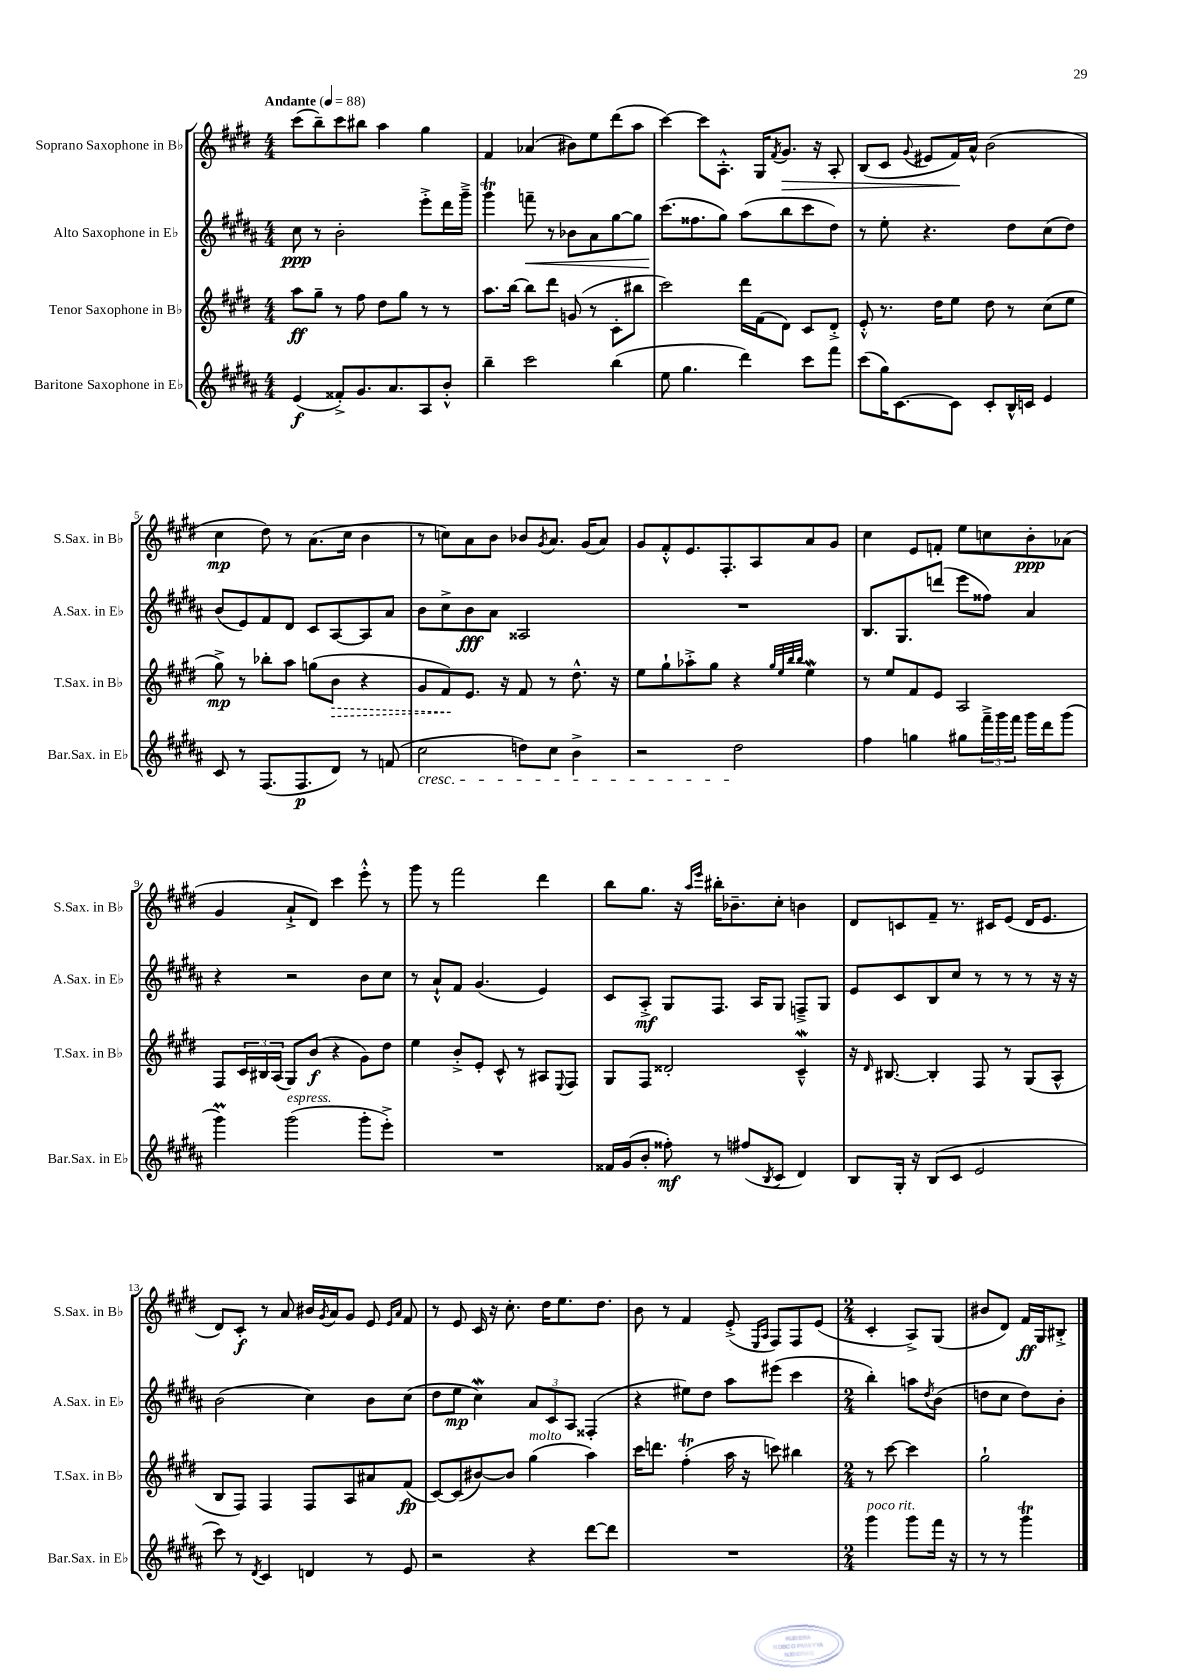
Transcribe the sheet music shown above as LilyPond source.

<<
\new StaffGroup <<
\new Staff = "s0" \with { instrumentName = "Soprano Saxophone in Bb" shortInstrumentName = "S.Sax. in Bb" } {
    \clef treble \key e \major \numericTimeSignature \time 4/4 \tempo "Andante" 4 = 88
    cis'''8( b''8--) cis'''8 bis''8 a''4 gis''4 |
    fis'4 aes'4( bis'8) e''8 dis'''8( a''8 |
    cis'''4~) cis'''8 a8.-.-^ gis16 \acciaccatura { fis'8 } gis'8.\> r16 a8-. |
    b8( cis'8 \appoggiatura { gis'8 } eis'8 fis'16\!) a'16-^ b'2( |
    cis''4\mp dis''8) r8 a'8.( cis''16 b'4 |
    r8 c''8) a'8 b'8 bes'8 \acciaccatura { gis'8 } a'8. gis'16( a'8) |
    gis'8 fis'8-.-^ e'8. fis8.-. a8 a'8 gis'8 |
    cis''4 e'8 f'8-. e''8 c''8 b'8-.\ppp aes'8( |
    gis'4 a'8-!-> dis'8) cis'''4 e'''8-.-^ r8 |
    gis'''8 r8 fis'''2 dis'''4 |
    b''8 gis''8. r16 \grace { a''16 e'''16 } bis''16-. bes'8.-- cis''8-. b'4 |
    dis'8 c'8 fis'8-- r8. cis'16 e'8( dis'16 e'8. |
    dis'8) cis'8-.\f r8 a'8 bis'16 \acciaccatura { gis'8 } a'16 gis'8 e'8 \grace { e'16 a'16 } fis'8 |
    r8 e'8 cis'16 r16 cis''8.-. dis''16 e''8. dis''8. |
    b'8 r8 fis'4 e'8-.->( \grace { e16 a16 } fis8) fis8 e'8( |
    \numericTimeSignature \time 2/4 cis'4-. a8->) gis8( |
    bis'8 dis'8) fis'16\ff gis16 bis8-.-> \bar "|." |
}
\new Staff = "s1" \with { instrumentName = "Alto Saxophone in Eb" shortInstrumentName = "A.Sax. in Eb" } {
    \clef treble \key b \major \numericTimeSignature \time 4/4
    cis''8\ppp r8 b'2-. e'''8-.-> dis'''16 gis'''16---> |
    gis'''4\trill f'''8--\< r8 bes'8 ais'8 gis''8~ gis''8 |
    cis'''8.\!( fisis''8. gis''8) ais''8( b''8 cis'''8 dis''8) |
    r8 e''8-. r4. dis''8 cis''8( dis''8) |
    b'8( e'8) fis'8 dis'8 cis'8 ais8~ ais8 ais'8 |
    b'8 cis''8-> b'8\fff ais'8 aisis2 |
    R1 |
    b8. gis8. d'''8( e'''8 fisis''8) ais'4 |
    r4 r2 b'8 cis''8 |
    r8 ais'8-!-^ fis'8 gis'4.( e'4) |
    cis'8 ais8-.->\mf gis8 fis8. ais16 gis8 f8---> gis8 |
    e'8 cis'8 b8 cis''8 r8 r8 r8 r16 r16 |
    b'2( cis''4) b'8 cis''8( |
    dis''8 e''8\mp cis''4\mordent) \tuplet 3/2 { ais'8 cis'8 ais8 } fisis4-.( |
    r4 eis''8) dis''8 ais''8 eis'''8( cis'''4 |
    \numericTimeSignature \time 2/4 b''4-.) a''8 \acciaccatura { dis''8 } b'8( |
    d''8 cis''8 d''8) b'8-. \bar "|." |
}
\new Staff = "s2" \with { instrumentName = "Tenor Saxophone in Bb" shortInstrumentName = "T.Sax. in Bb" } {
    \clef treble \key e \major \numericTimeSignature \time 4/4
    a''8\ff gis''8-- r8 fis''8 dis''8 gis''8 r8 r8 |
    a''8. b''16~ b''8 dis'''8 g'8( r8 cis'8-. bis''8 |
    cis'''2) dis'''16 fis'16( dis'8) cis'8 dis'8-.-> |
    e'8-.-^ r8. dis''16 e''8 dis''8 r8 cis''8( e''8 |
    gis''8->\mp) r8 bes''8-. a''8 g''8( \once \override Hairpin.style = #'dashed-line b'8\> r4 |
    gis'8 fis'8\!) e'8. r16 fis'8 r8 dis''8.-^ r16 |
    e''8 gis''8-! aes''8-.-> gis''8 r4 \grace { gis''32 e''32 b''32 b''32 } e''4\mordent |
    r8 e''8 fis'8 e'8 a2 |
    fis8 \tuplet 3/2 { cis'16 bis16 a16( } gis8) b'8\f( r4 gis'8) dis''8 |
    e''4 b'8-.-> e'8-. cis'8-^ r8 ais8 \appoggiatura { e8 } fis8 |
    gis8 fis8 disis'2-. cis'4---^\mordent |
    r16 \grace { dis'16 } bis8.~ bis4-. fis8 r8 gis8( a8-^ |
    b8 fis8) fis4 fis8 a8 ais'8 fis'8\fp( |
    cis'8~) cis'8( bis'8~) bis'8 gis''4^\markup { \italic "molto" }( a''4) |
    cis'''16 d'''8. fis''4-.\trill( a''16 r16 c'''8) bis''4 |
    \numericTimeSignature \time 2/4 r8 cis'''8~ cis'''4 |
    gis''2-! \bar "|." |
}
\new Staff = "s3" \with { instrumentName = "Baritone Saxophone in Eb" shortInstrumentName = "Bar.Sax. in Eb" } {
    \clef treble \key b \major \numericTimeSignature \time 4/4
    e'4\f( fisis'8-.->) gis'8. ais'8. ais8 b'8-.-^ |
    b''4-- cis'''2 b''4( |
    e''8 gis''4. dis'''4) cis'''8 fis'''8 |
    cis'''8( gis''16) cis'8.~ cis'8 cis'8-. b16-^ c'16 e'4 |
    cis'8 r8 fis8.( fis8.\p dis'8) r8 f'8( |
    cis''2\cresc d''8) cis''8 b'4-> |
    r2 dis''2\! |
    fis''4 g''4 gis''8 \tuplet 3/2 { fis'''16---> gis'''16 fis'''16 } gis'''16 dis'''16 gis'''8( |
    gis'''4\prall) gis'''2^\markup { \italic "espress." }( gis'''8-. e'''8-.->) |
    R1 |
    fisis'16 gis'16( b'8-. fisis''8-.\mf) r8 fis''8( \acciaccatura { b8 } cis'8 dis'4) |
    b8 gis16-. r16 b8( cis'8 e'2 |
    cis'''8) r8 \acciaccatura { dis'8 } cis'4 d'4 r8 e'8 |
    r2 r4 dis'''8~ dis'''8 |
    R1 |
    \numericTimeSignature \time 2/4 gis'''4^\markup { \italic "poco rit." } gis'''8 fis'''16 r16 |
    r8 r8 gis'''4\trill \bar "|." |
}
>>
>>
